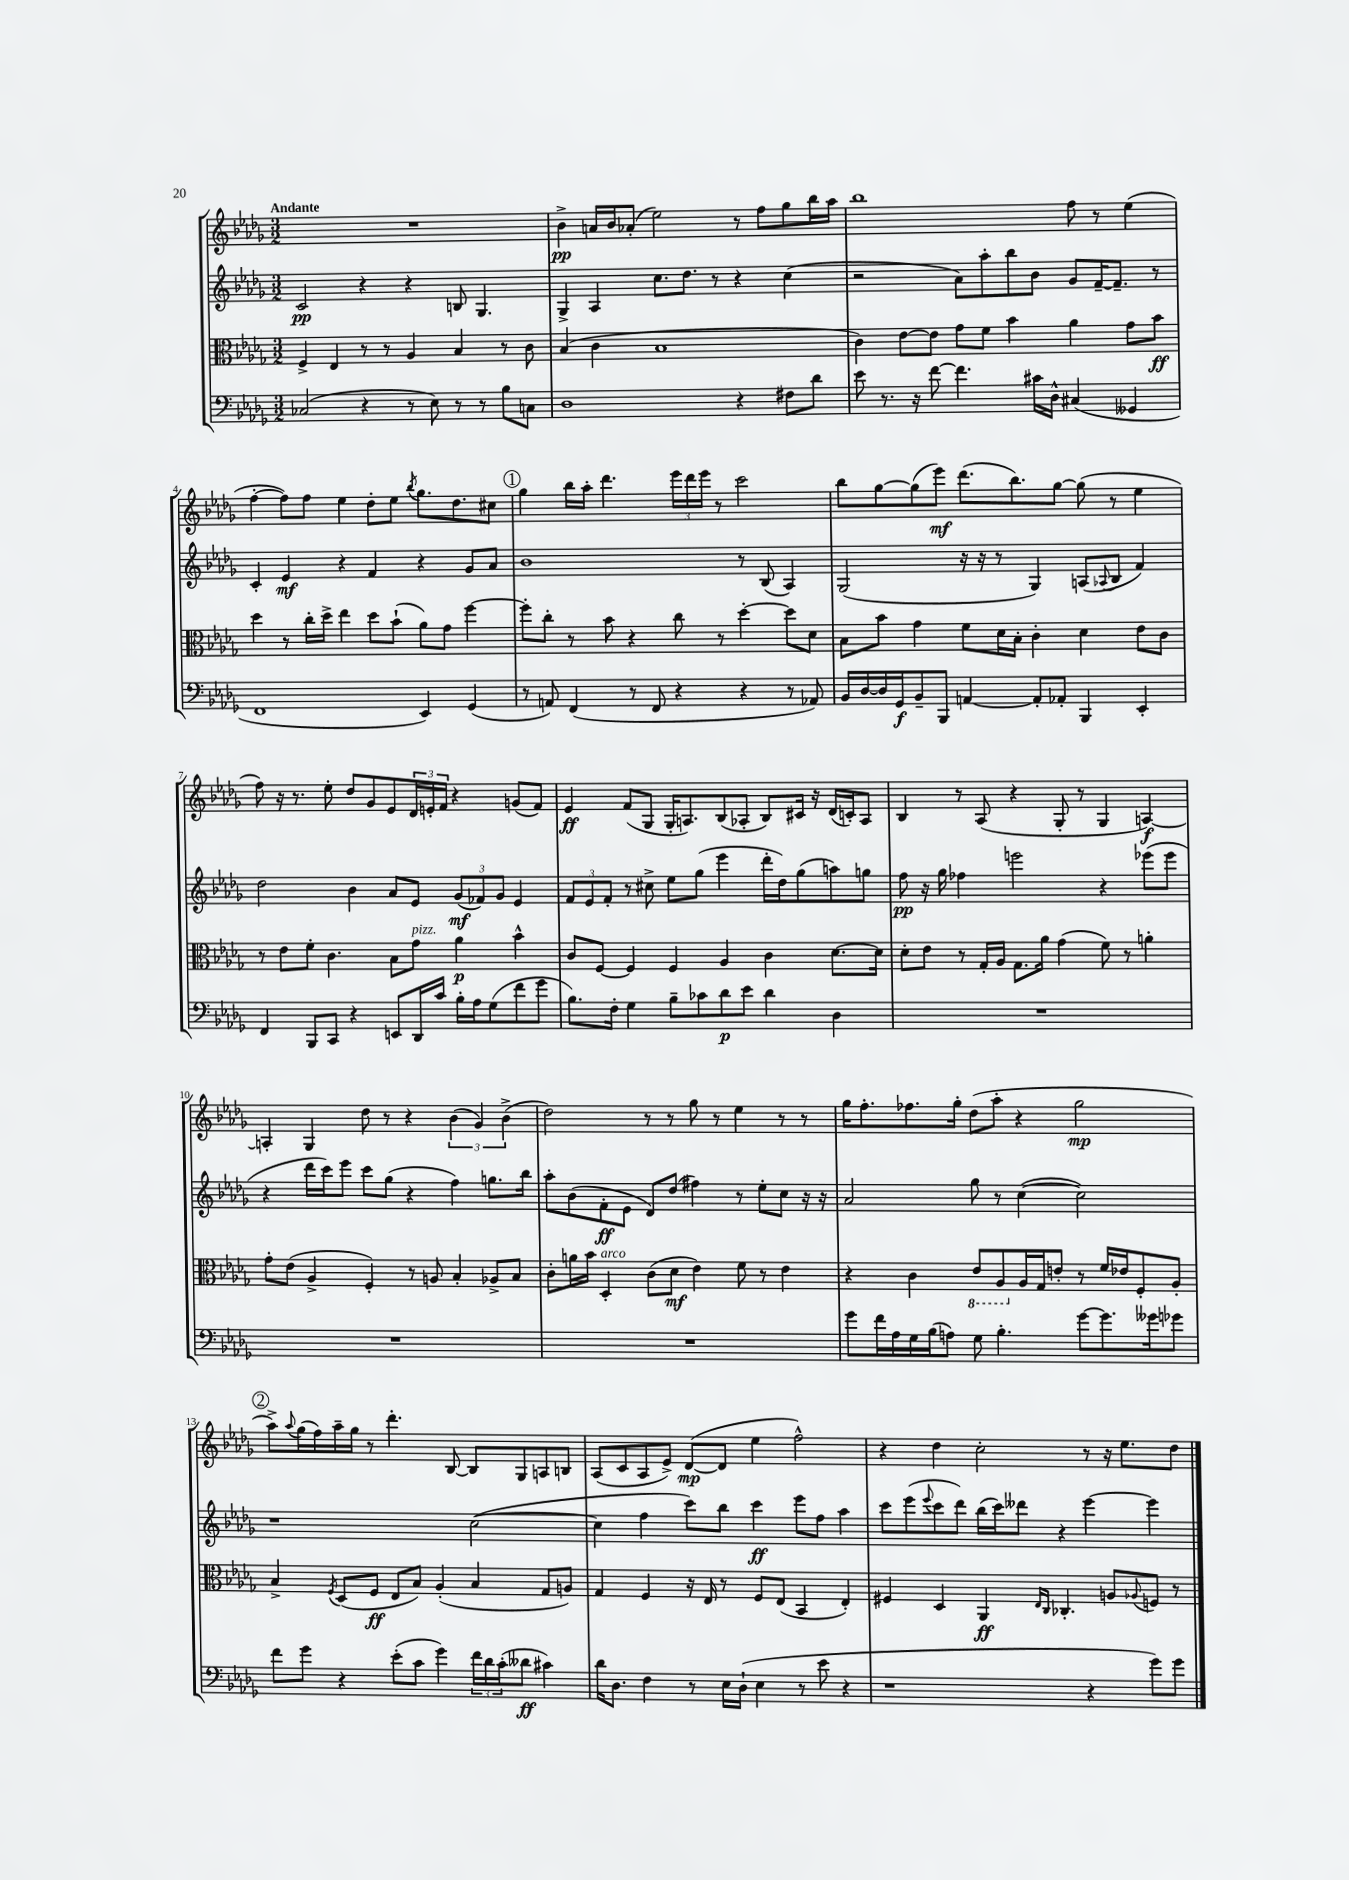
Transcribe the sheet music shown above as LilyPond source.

<<
\new StaffGroup <<
\new Staff = "s0" {
    \clef treble \key des \major \numericTimeSignature \time 3/2 \tempo "Andante"
    R1. |
    bes'4->\pp a'16 bes'16 aes'8-.( ees''2) r8 f''8 ges''8 bes''16 aes''16 |
    bes''1 f''8 r8 ees''4( |
    f''4~-. f''8) f''8 ees''4 des''8-. ees''8 \acciaccatura { bes''8 } ges''8. des''8. cis''8 |
    \mark \markup { \circle "1" } ges''4 bes''16 aes''16-. des'''4. \tuplet 3/2 { ees'''16 des'''16 ees'''16 } r8 c'''2 |
    bes''8 ges''8~ ges''8( ees'''8\mf) des'''8.( bes''8.) ges''8~ ges''8( r8 ees''4 |
    f''8) r16 r8. ees''8-. des''8 ges'8 ees'8 \tuplet 3/2 { des'16 e'16-. f'16 } r4 g'8( f'8) |
    ees'4\ff f'8( ges8 ges16-. a8.) bes8( aes8-. bes8) cis'16 r16 des'16( c'16-.) aes8 |
    bes4 r8 aes8( r4 ges8-. r8 ges4 a4~\f) |
    a4-. ges4 des''8 r8 r4 \tuplet 3/2 { bes'4( ges'4) bes'4->( } |
    des''2) r8 r8 ges''8 r8 ees''4 r8 r8 |
    ges''16 f''8.-. fes''8. ges''16-. des''8( aes''8-. r4 ges''2\mp |
    \mark \markup { \circle "2" } aes''8->) \appoggiatura { aes''8 } ges''16( f''16) aes''16-- ges''16 r8 des'''4.-. bes8~ bes8 ges8 a8 b8 |
    aes8( c'8 aes8 ees'8->) des'8~\mp( des'8 ees''4 f''2-^) |
    r4 des''4 c''2-. r8 r16 ees''8. des''8 \bar "|." |
}
\new Staff = "s1" {
    \clef treble \key des \major \numericTimeSignature \time 3/2
    c'2\pp r4 r4 b8 ges4. |
    ges4-> aes4 c''8. des''8. r8 r4 c''4( |
    r2 aes'8) aes''8-. bes''8 bes'8 ges'8 f'16~-- f'8.-- r8 |
    c'4-. ees'4\mf r4 f'4 r4 ges'8 aes'8 |
    \mark \markup { \circle "1" } bes'1 r8 bes8( aes4) |
    ges2( r16 r16 r8 ges4) a8( \appoggiatura { aes8 } bes8 f'4) |
    des''2 bes'4 aes'8 ees'8 \tuplet 3/2 { ges'8\mf( fes'8) ges'8 } ees'4 |
    \tuplet 3/2 { f'8 ees'8 f'8-. } r8 cis''8-> ees''8 ges''8( ees'''4 des'''16-. des''16) ges''8( a''8) g''8 |
    f''8\pp r16 ges''16 fes''4 e'''2 r4 ees'''8( ees'''8 |
    r4 des'''16 c'''16) ees'''8 c'''8 ges''8( r4 f''4) g''8. bes''16 |
    aes''8-. bes'8( f'8-.\ff ees'8 des'8) des''8( fis''4) r8 ees''8-. c''8 r16 r16 |
    aes'2 ges''8 r8 c''4~( c''2) |
    \mark \markup { \circle "2" } r1 c''2~( |
    c''4 f''4 c'''8) bes''8 c'''4\ff ees'''8 f''8 aes''4 |
    c'''8 ees'''8( \appoggiatura { ees'''8 } c'''8 des'''8) bes''16( c'''16) deses'''8 r4 ees'''4~ ees'''4 \bar "|." |
}
\new Staff = "s2" {
    \clef alto \key des \major \numericTimeSignature \time 3/2
    f4-> ees4 r8 r8 aes4 bes4 r8 c'8 |
    bes4( c'4 bes1 |
    c'4) ees'8~ ees'8 ges'8 f'8 bes'4 aes'4 ges'8 bes'8\ff |
    des''4 r8 c''16-. des''16-> ees''4 des''8 bes'8-!( aes'8) ges'8 f''4~ |
    \mark \markup { \circle "1" } f''8-. c''8-. r8 bes'8 r4 c''8 r8 des''4~-. des''8 des'8 |
    bes8 bes'8 ges'4 f'8 des'16 bes16-. c'4-. des'4 ees'8 c'8 |
    r8 ees'8 f'8-. c'4. bes8 ges'8^\markup { \italic "pizz." } aes'4\p bes'4-^ |
    c'8 f8~ f4 f4 aes4 c'4 des'8.~ des'16 |
    des'8-. ees'8 r8 ges16-. aes16 ges8. aes'16 ges'4( f'8) r8 a'4-. |
    ges'8-. ees'8( aes4-> f4-.) r8 a8 bes4-. aes8-> bes8 |
    c'8-. a'16 bes'16 des4-.^\markup { \italic "arco" } c'8( des'8\mf ees'4) f'8 r8 ees'4 |
    r4 c'4 \ottava #-1 ees8 aes,8 \ottava #0 aes16 ges16 e'8-. r8 f'16 ees'16 f8-. aes8-. |
    \mark \markup { \circle "2" } bes4-> \acciaccatura { f8 } des8( f8\ff ees8 bes8) aes4-.( bes4 ges8 a8) |
    ges4 f4 r16 ees16 r8 f8 ees8( bes,4 ees4-.) |
    fis4 des4 aes,4\ff \grace { ees16 c16 } ces4.-. a8 \appoggiatura { aes8 } f8 r8 \bar "|." |
}
\new Staff = "s3" {
    \clef bass \key des \major \numericTimeSignature \time 3/2
    ces2( r4 r8 ees8) r8 r8 bes8 c8 |
    des1 r4 fis8 des'8 |
    ees'8 r8. r16 f'8~ f'4. cis'16 des16-^ cis4( geses,4 |
    f,1 ees,4) ges,4( |
    \mark \markup { \circle "1" } r8 a,8) f,4( r8 f,8 r4 r4 r8 aes,8) |
    bes,16 des16~ des16 ges,16\f bes,8-- bes,,8 a,4~ a,8-. aes,8-. bes,,4 ees,4-. |
    f,4 bes,,8 c,8 r4 e,8 des,16 c'16 bes16-. aes16 ges8( f'8 ges'8 |
    bes8.) f16-. ges4 bes8-- ces'8 des'8\p ees'8 des'4 des4 |
    R1. |
    R1. |
    R1. |
    ges'8 f'16 aes16 ges16 bes16( a8) ges8 bes4.-. ges'8~ ges'8. geses'16 ges'8 |
    \mark \markup { \circle "2" } f'8 ges'8 r4 ees'8-.( c'8 ges'4) \tuplet 3/2 { f'16 des'16 c'16-.( } deses'8\ff cis'4) |
    des'16 des8. f4 r8 ees16 des16-!( ees4 r8 ees'8 r4 |
    r1 r4 ges'8) ges'8 \bar "|." |
}
>>
>>
